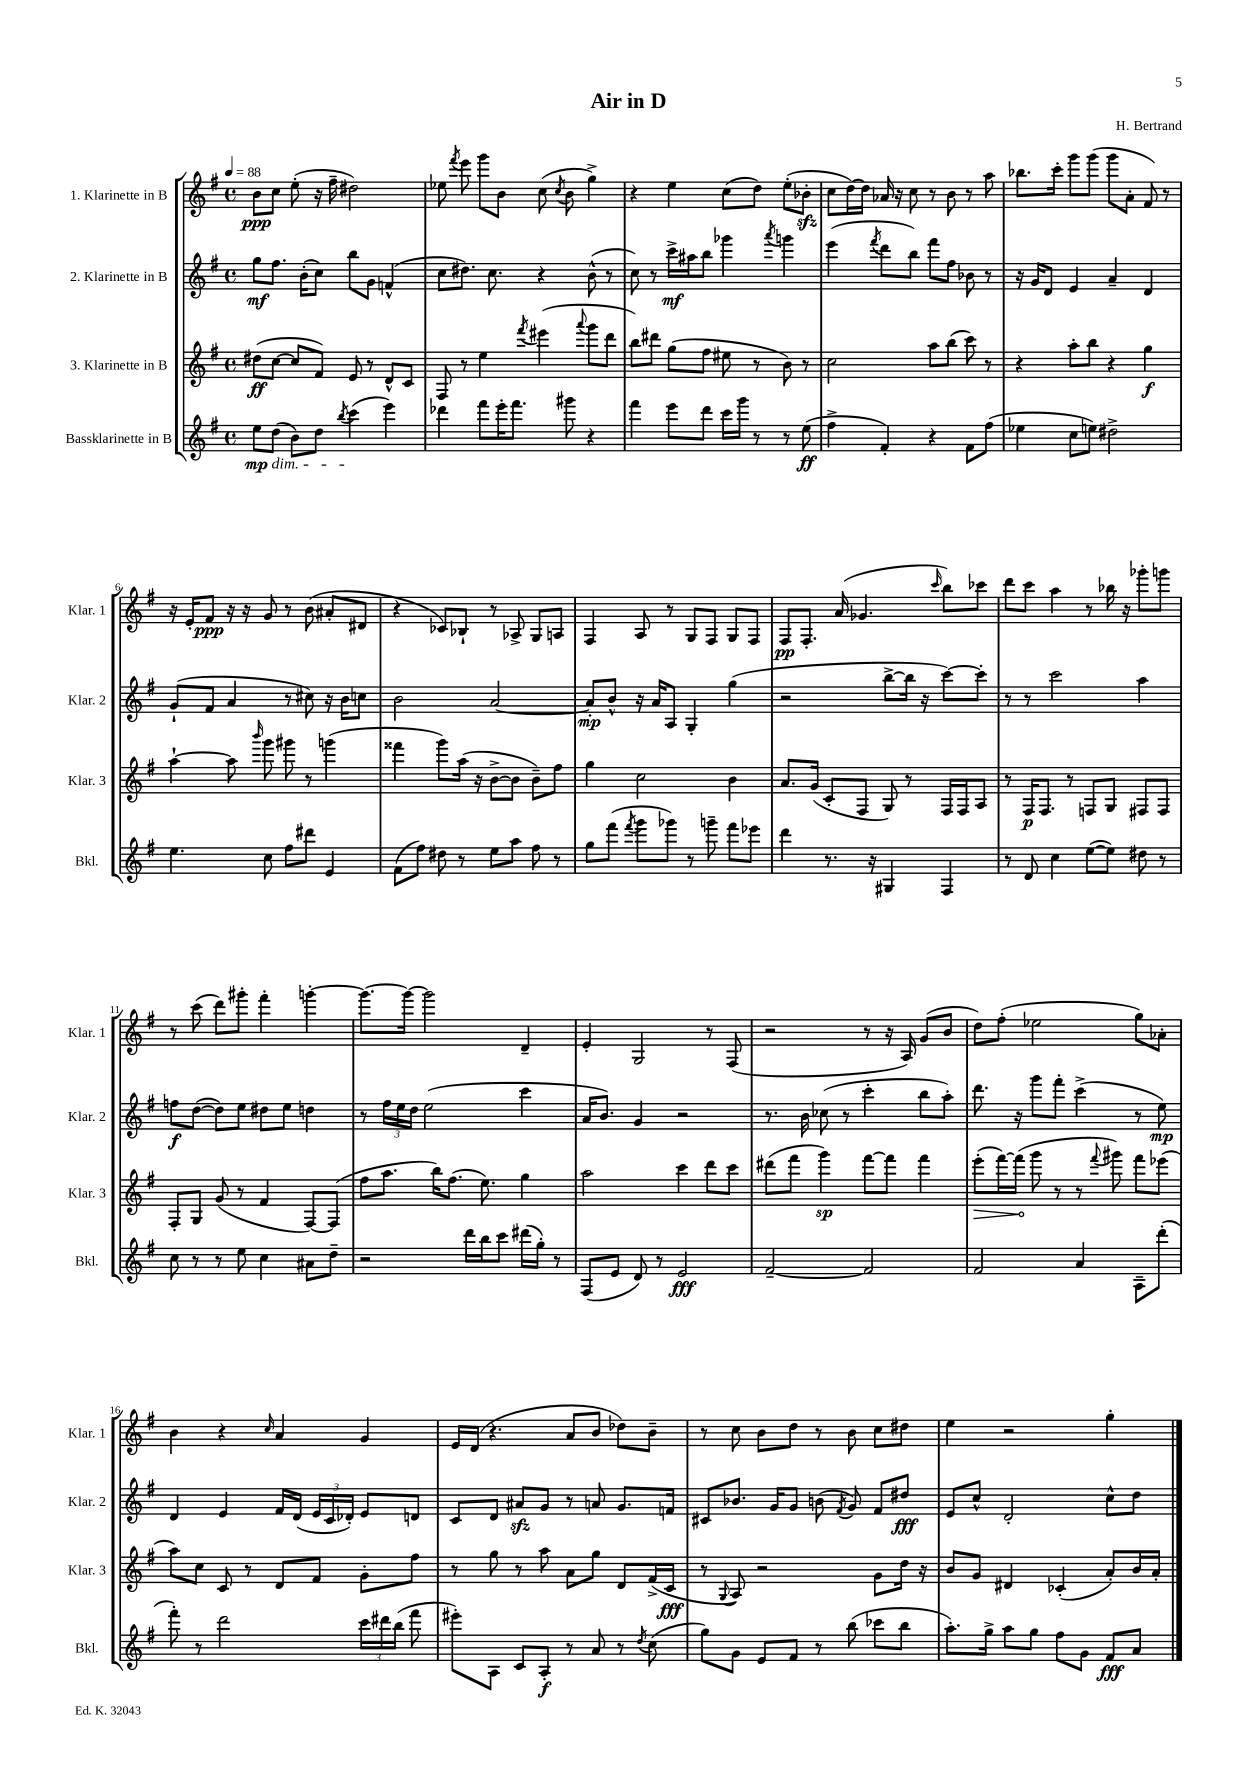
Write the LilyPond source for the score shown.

\header { title = "Air in D" composer = "H. Bertrand" }
<<
\new StaffGroup <<
\new Staff = "s0" \with { instrumentName = "1. Klarinette in B" shortInstrumentName = "Klar. 1" } {
    \clef treble \key g \major \defaultTimeSignature \time 4/4 \tempo 4 = 88
    \autoBeamOff b'8[\ppp c''8] e''8-.( r16 fis''16-- dis''2) |
    ees''8 \acciaccatura { fis'''8 } e'''8 g'''8[ b'8] c''8( \acciaccatura { c''8 } b'8 g''4->) |
    r4 e''4 c''8[( d''8]) e''8[-.( bes'8]-.\sfz |
    c''8[ d''16~) d''16] aes'16 r16 c''8 r8 b'8 r8 a''8 |
    bes''8.[ c'''16]-. g'''8[ g'''8]( g'''8[ a'8]-. fis'8) r8 |
    r16 e'16[-. fis'8]\ppp r16 r16 g'8 r8 b'8( ais'8[-. dis'8] |
    r4 ces'8[) bes8]-! r8 aes8-> g8[ a8] |
    fis4 a8 r8 g8[ fis8] g8[ fis8] |
    fis8[\pp fis8.]-. a'16( ges'4. \grace { c'''16 } b''8[) ces'''8] |
    d'''8[ c'''8] a''4 r8 bes''16 r16 ges'''8[-. g'''8] |
    r8 c'''8( d'''8[) gis'''8]-. fis'''4-. g'''4~-. |
    g'''8.[~ g'''16]~ g'''2 d'4-- |
    e'4-. g2 r8 fis8( |
    r2 r8 r16 a16) g'8[( b'8] |
    d''8[) fis''8]-.( ees''2 g''8[) aes'8]-. |
    b'4 r4 \grace { c''16 } a'4 g'4 |
    e'16[ d'16]( r4. a'8[ b'8] des''8[) b'8]-- |
    r8 c''8 b'8[ d''8] r8 b'8 c''8[ dis''8] |
    e''4 r2 g''4-. \bar "|." |
}
\new Staff = "s1" \with { instrumentName = "2. Klarinette in B" shortInstrumentName = "Klar. 2" } {
    \clef treble \key g \major \defaultTimeSignature \time 4/4
    \autoBeamOff g''8[\mf fis''8.] b'16[-.( c''8]) b''8[ g'8] f'4-^( |
    c''8[ dis''8.]) c''8. r4 b'8-^( r8 |
    c''8) r8 c'''16[->\mf ais''16 b''8] ges'''4 \acciaccatura { a'''8 } g'''4 |
    e'''4( \acciaccatura { fis'''8 } d'''8[ b''8]) fis'''8[ fis''8] bes'8 r8 |
    r16 g'16[ d'8] e'4 a'4-- d'4 |
    g'8[-!( fis'8] a'4 r8 cis''8) r16 b'16[ c''8] |
    b'2 a'2~ |
    a'8[-.\mp b'8]-^ r16 a'16[ a8] g4-. g''4( |
    r2 b''8[~-> b''16] r16 c'''8[~) c'''8]-. |
    r8 r8 c'''2 a''4 |
    f''8[\f d''8]~( d''8[) e''8] dis''8[ e''8] d''4 |
    r8 \tuplet 3/2 { fis''16[ e''16 d''16] } e''2( c'''4 |
    a'16[ b'8.]) g'4 r2 |
    r8. b'16 ces''8( r8 c'''4-. b''8[ a''8]-.) |
    d'''8. r16 g'''8[ fis'''8]-. c'''4->( r8 e''8\mp) |
    d'4 e'4 fis'16[ d'16]( \tuplet 3/2 { e'16[ c'16 des'16]-.) } e'8[ d'8] |
    c'8[ d'8] ais'8[\sfz g'8] r8 a'8 g'8.[ f'16] |
    cis'8[ bes'8.] g'16[ g'8] b'8( \acciaccatura { fis'8 } g'8) fis'8[ dis''8]\fff |
    e'8[ c''8]-^ d'2-. c''8[-^ d''8] \bar "|." |
}
\new Staff = "s2" \with { instrumentName = "3. Klarinette in B" shortInstrumentName = "Klar. 3" } {
    \clef treble \key g \major \defaultTimeSignature \time 4/4
    \autoBeamOff dis''8[\ff( c''8]~ c''8[ fis'8]) e'8 r8 d'8[-^ c'8] |
    fis8 r8 e''4 \acciaccatura { fis'''8 } eis'''4( \appoggiatura { a'''8 } g'''8[ d'''8] |
    b''8[) dis'''8] g''8[( fis''8] eis''8 r8 b'8) r8 |
    c''2 a''8[ b''8]( c'''8) r8 |
    r4 a''8[-. b''8] r4 g''4\f |
    a''4~-! a''8 \grace { b'''16 } g'''8 gis'''8 r8 g'''4( |
    fisis'''4 g'''8[) a''16]( r16 b'8[~-> b'8] b'8[--) fis''8] |
    g''4 c''2 b'4 |
    a'8.[ g'16]( c'8[-. fis8] g8) r8 fis16[ fis16 a8] |
    r8 fis16[\p fis8.] r8 f8[ g8] fis8[ fis8] |
    fis8[-. g8] g'8( r8 fis'4 fis8[~) fis8]( |
    fis''8[ a''8.] b''16[) fis''8.]( e''8.) g''4 |
    a''2 c'''4 d'''8[ c'''8] |
    dis'''8[( fis'''8] g'''4\sp) fis'''8[~ fis'''8] fis'''4 |
    \once \override Hairpin.circled-tip = ##t e'''8[-.\>( fis'''16~) fis'''16]\!( g'''8 r8 r8 \appoggiatura { fis'''8 } gis'''8) fis'''8[ ees'''8]( |
    a''8[) c''8] c'8 r8 d'8[ fis'8] g'8[-. fis''8] |
    r8 g''8 r8 a''8 a'8[ g''8] d'8[ fis'16->( c'16]\fff |
    r8 \appoggiatura { g8 } a8) r2 g'8[ d''16] r16 |
    b'8[ g'8] dis'4 ces'4-.( a'8[-.) b'16 a'16]-. \bar "|." |
}
\new Staff = "s3" \with { instrumentName = "Bassklarinette in B" shortInstrumentName = "Bkl." } {
    \clef treble \key g \major \defaultTimeSignature \time 4/4
    \autoBeamOff e''8[\mp\dim d''8]( b'8[) d''8] \acciaccatura { b''8 } c'''4\!( e'''4) |
    des'''4 fis'''8[ e'''16-. fis'''8.] gis'''8 r4 |
    fis'''4 e'''8[ d'''8] c'''16[ g'''16] r8 r8 e''8\ff( |
    fis''4-> fis'4-.) r4 fis'8[ fis''8]( |
    ees''4 c''8[ e''8]) dis''2-> |
    e''4. c''8 fis''8[ dis'''8] e'4 |
    fis'8[( fis''8]) dis''8 r8 e''8[ a''8] fis''8 r8 |
    g''8[ fis'''8]( \acciaccatura { fis'''8 } g'''8[ ges'''8]) r8 g'''8-- fis'''8[ ees'''8] |
    d'''4 r8. r16 gis4 fis4 |
    r8 d'8 c''4 e''8[~( e''8]) dis''8 r8 |
    c''8 r8 r8 e''8 c''4 ais'8[ d''8]-- |
    r2 d'''16[ b''16 c'''8] dis'''16[( g''16]-.) r8 |
    fis8[( e'8] d'8) r8 e'2\fff |
    fis'2~-- fis'2 |
    fis'2 a'4 a8[-- d'''8]-.( |
    fis'''8-.) r8 d'''2 \tuplet 3/2 { c'''16[ dis'''16 b''16]( } fis'''8 |
    eis'''8[-.) a8] c'8[ a8]-.\f r8 a'8 r8 \acciaccatura { d''8 } c''8( |
    g''8[) g'8] e'8[ fis'8] r8 b''8( ces'''8[ b''8] |
    a''8.[-.) g''16]-> a''8[ g''8] fis''8[ g'8] fis'8[\fff a'8] \bar "|." |
}
>>
>>
